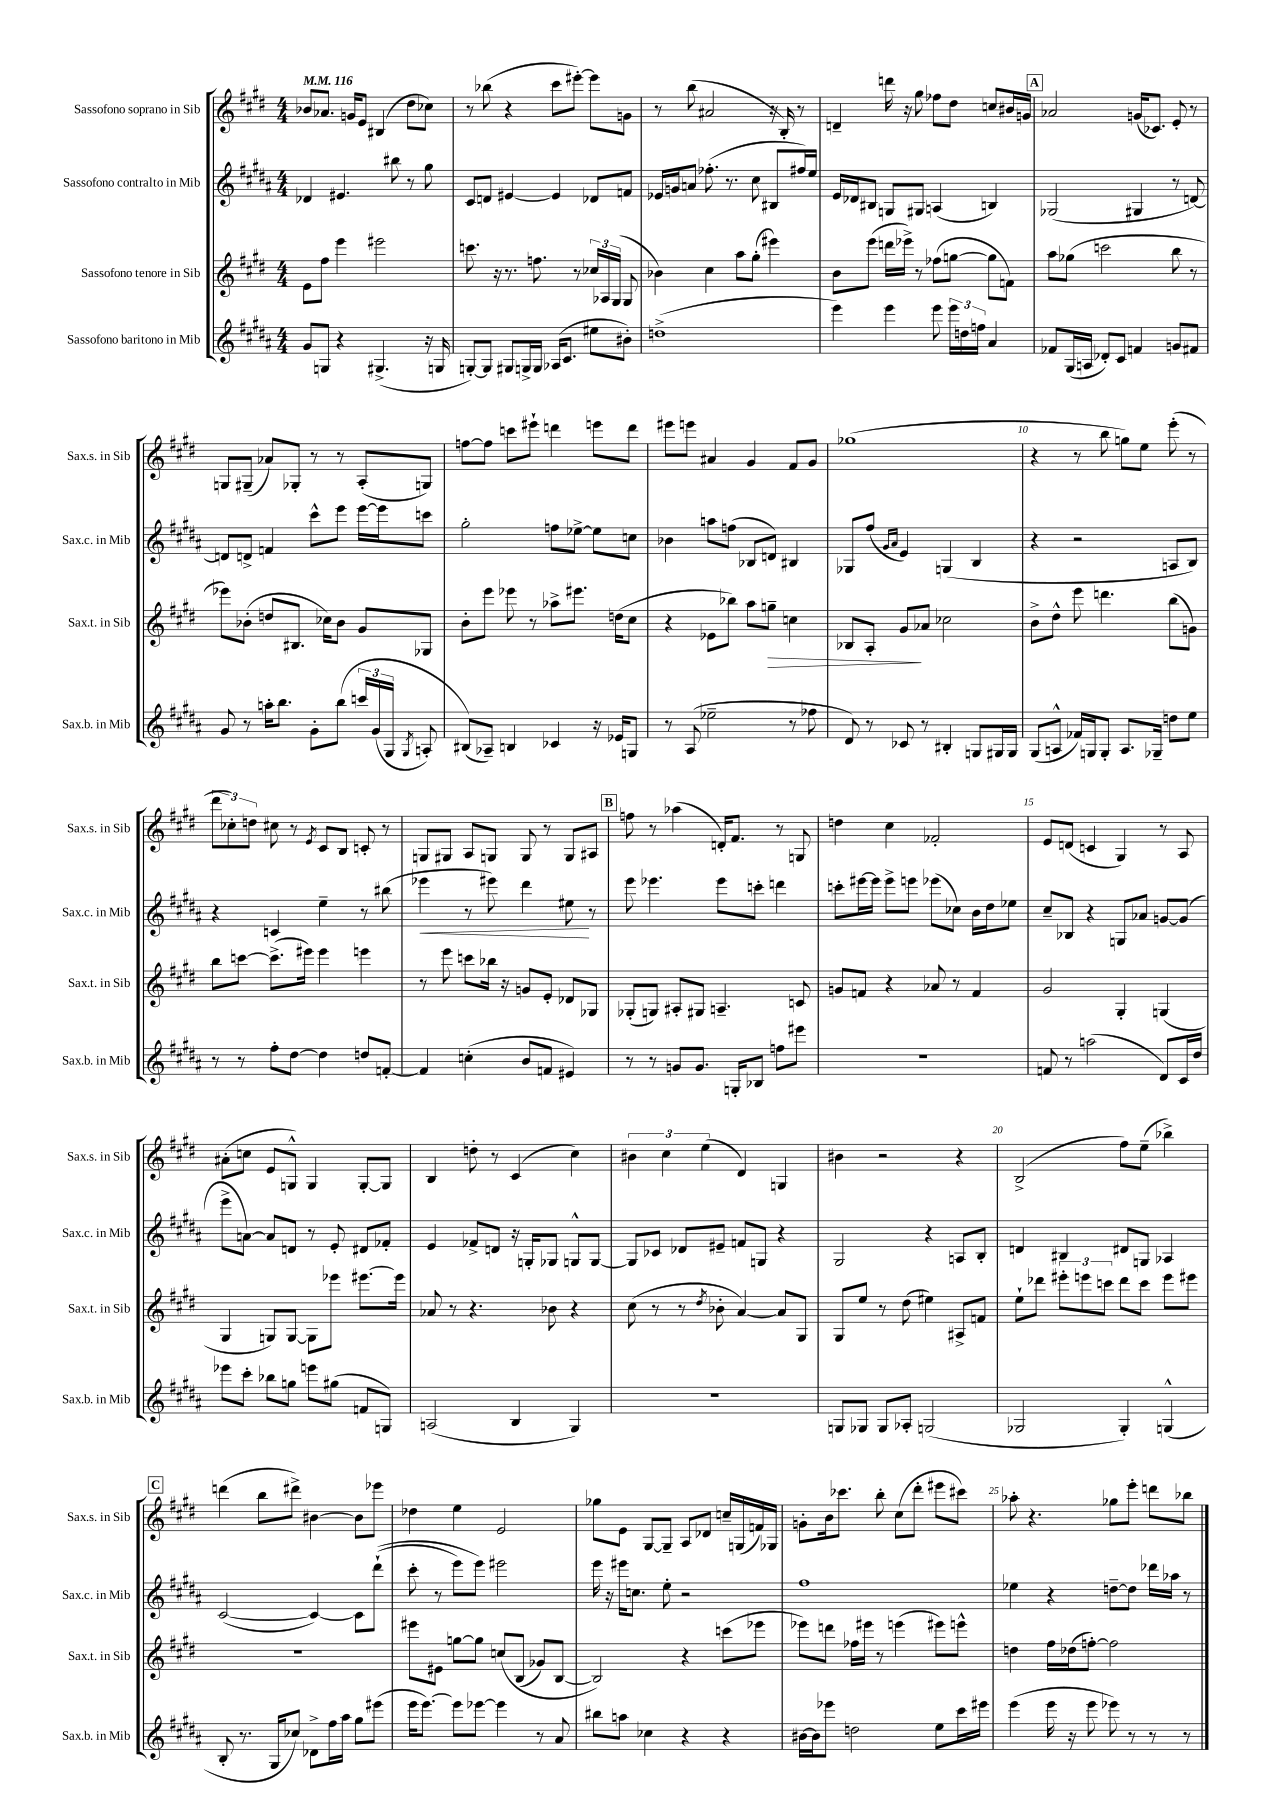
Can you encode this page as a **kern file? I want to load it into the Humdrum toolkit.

**kern	**kern	**kern	**kern
*staff4	*staff3	*staff2	*staff1
*clefG2	*clefG2	*clefG2	*clefG2
*k[f#c#g#d#a#]	*k[f#c#g#d#]	*k[f#c#g#d#a#]	*k[f#c#g#d#]
*M4/4	*M4/4	*M4/4	*M4/4
*MM116	*MM116	*MM116	*MM116
8g#	8e	4d-	8b-
8G	8ff#	.	8.a-
4r	4eee	4.e#	.
.	.	.	16g
.	.	.	8e
(4.G#^	2eee#	.	(4B#
.	.	8bb#	.
.	.	8r	8dd#
16r	.	8gg#	8cc-)
16G	.	.	.
=	=	=	=
[8G')	8.ccc	8c#	8r
8G]	.	8d	(8bb-
.	16r	.	.
8G#	8.r	[4e#	4r
16G^	.	.	.
16G	8.ff	.	.
(16A-	.	4e#]	8ccc#
8.c#	.	.	.
.	8r	.	[8eee#')
8ee#	24cc-	8d-	8eee#]
.	24A-	.	.
.	(24G#	.	.
8b#')	8G#	8f	8g
=	=	=	=
(1dd^	4b-)	16e-	8r
.	.	16g	.
.	.	8a	(8bb
.	4cc#	(8.ff-'	2a#
.	.	8.r	.
.	8aa	.	.
.	(8gg#'	8cc#	.
.	4eee#)	8B#	16r
.	.	.	16B')
.	.	16ff#)	8r
.	.	16ee	.
=	=	=	=
4eee)	8b	16e	4d~
.	.	16d-	.
.	(8eee	8B#	.
4eee	16ddd	8G	16ddd
.	16eee-^)	.	16r
.	8r	8G#	8gg#
8eee	(8ff-	(4A	8ff-
24eee	[8gg	.	8dd#
24dd	.	.	.
24ff	.	.	.
4a#	8gg]	4B)	8cc
.	8f)	.	16b#
.	.	.	16g
=	=	=	=
8f-	8aa	(2G-	2a-
(16G#	(8gg-	.	.
16A	.	.	.
8d-')	2ccc	.	.
8c#	.	.	.
4f	.	4G#	(16g
.	.	.	8.c-)
8g	8bb	8r	8e'
8f#	8r	[8d)	8r
=	=	=	=
8g#	8eee-)	8d]	8G
8r	(8b-'	8d^	(8G#~
16aa'	8dd	4f	8a-)
8.bb	.	.	.
.	8.B#	.	8G-'
8g#'	.	8ccc#^^	8r
.	16cc-)	.	.
&(8bb	8b-	8eee	8r
24ccc	8g#	[16eee	(8A'
(24g#	.	.	.
.	.	16eee]	.
24G#	.	.	.
8qG#	.	.	.
8A')	8G-	8ccc	8G)
=	=	=	=
(8B#&)	8b'	2gg#'	[8ff
8A-~)	8eee	.	8ff]
4B	8eee-	.	8ccc
.	8r	.	8eee#`
4c-	8aa-^	8ff	4ddd
.	8.eee#	[8ee-^	.
16r	.	8ee-]	8eee
16e-	(16dd	.	.
8G	8cc#	8cc	8ddd
=	=	=	=
8r	4r	4b-	8eee#
(8A#	.	.	8eee
2ee-~	8e-	8aa	4a#
.	8bb-)	(8ff	.
.	8aa	8B-	4g#
.	8gg~	8d)	.
8r	4cc	4B#	8f#
8ff-	.	.	8g#
=	=	=	=
8d#)	8B-	8G-	(1gg-
8r	8A'	(8ff#	.
.	.	16qqg#	.
.	.	16qqa#	.
8c-	8g#	4e)	.
8r	8a-	.	.
4B#'	2cc-	(4G	.
8G	.	4B	.
16G#	.	.	.
16G#	.	.	.
=	=	=	=
(8G#	8b^	4r	4r
8A^^	8dd#^^	.	.
16f-)	8eee	2r	8r
16G	.	.	.
8G'	4.ddd	.	8bb
8.A	.	.	8gg)
.	.	.	8ee
16G-~	.	.	.
8dd	(8bb	8A	(8eee'
8ee	8g)	8B)	8r
=	=	=	=
8r	8bb	4r	12ddd#
.	.	.	12cc-')
8r	[8ccc	.	.
.	.	.	12dd
8ff#'	(8.ccc^]	4c	8cc#
[8dd#	.	.	8r
.	16eee#)	.	.
.	.	.	8qe
4dd#]	4eee#	4ee~	8c#
.	.	.	8B
8dd	4eee	8r	8c'
[8f'	.	(8bb#	8r
=	=	=	=
4f]	8r	4eee-	8G
.	8eee	.	8G#
(4cc'	8ccc	8r	8A
.	16bb-	8eee#)	8G
.	16r	.	.
8b	8g	4ddd#	8G
8f	8e'	.	8r
4e#)	8d-	8ee#	8G
.	8G-	8r	8A#
=	=	=	=
8r	(8G-'	8eee	8ff
8r	8G)	4.eee-	8r
8g	8A#'	.	(4aa-
8.g	8G#	.	.
.	4.A~	8eee-	16d')
16G'	.	.	8.f#
8B-	.	8ccc'	.
8ff	.	4ddd	8r
8eee#	8c	.	8G
=	=	=	=
1r	8g	8ccc'	4dd
.	8f	[16eee#	.
.	.	16eee#]	.
.	4r	8eee#^	4cc#
.	.	8eee	.
.	8a-	(8eee-	2f-'
.	8r	8cc-)	.
.	4f	16b	.
.	.	16dd#	.
.	.	8ee-	.
=	=	=	=
8f	2g#	8cc#~	8e
8r	.	8B-	(8d
(2aa	.	4r	4c
.	4G#'	8G	4G#)
.	.	8a-	.
8d#)	(4G	[8g	8r
16c#	.	(8g]	8A
16dd#	.	.	.
=	=	=	=
8eee-	4G#	8eee^	(8a#'
8ccc#'	.	[8a)	8cc
8bb-	8G)	8a]	8e
8gg	[8G	8d	8G^^)
8eee	8G]	8r	4G
(8gg#	8eee-	8e'	.
8f	[8.eee#	8d#	[8G'
8G)	.	8f-'	8G]
.	16eee#]	.	.
=	=	=	=
(2A	8a-	4e	4B
.	8r	.	.
.	4.r	8f-^	8dd'
.	.	8d	8r
4B	.	16r	(4c#
.	.	16G'	.
.	8b-	8G-	.
4G#)	4r	8G^^	4cc#)
.	.	[8G	.
=	=	=	=
1r	(8cc#	8G]	6b#
.	8r	8c-	.
.	.	.	6cc#
.	8r	8d-	.
.	.	.	(6ee
.	8qdd#	.	.
.	8b-'	8e#~	.
.	[4a)	8f	4d#)
.	.	8G	.
.	8a]	4r	4G
.	8G#	.	.
=	=	=	=
8G	8G#	2G#	4b#
8G-	8ee	.	.
8G-	8r	.	2r
8A-'	(8dd#	.	.
(2G	4ee#)	4r	.
.	8A#^	8A	4r
.	8f	8B'	.
=	=	=	=
2G-	8ee`	4d	(2B^
.	8ddd-	.	.
.	12eee#'	4B#	.
.	12eee	.	.
.	12ccc	.	.
4G-')	8ddd-	8d#	8ff#)
.	8ccc	8G	(8ee~
(4G^^	8eee	4A-	4bb-^)
.	8eee#	.	.
=	=	=	=
8B'	1r	([2c#	(4ddd
8.r	.	.	.
.	.	.	8bb
16G#	.	.	.
8cc-)	.	.	8ddd#^)
8d-^	.	4c#_)	[4b#
16ff#	.	.	.
16aa#	.	.	.
8gg#	.	8c#]	8b#]
(8eee#	.	&((8ddd#`	8eee-
=	=	=	=
16eee	8eee#	8ccc#'	4dd-
[8.eee)	.	.	.
.	8e#	8r	.
8eee]	[8gg	8eee)	4ee
[8eee-	8gg]	8eee&)	.
4eee-]	&(8cc	2eee#	2e
.	(8B	.	.
8r	8g-)	.	.
8a#	[8B	.	.
=	=	=	=
8bb#	2B]&)	16eee	8gg-
.	.	16r	.
8aa	.	16eee#	8e
.	.	8.cc	.
4cc-	.	.	[8G#
.	.	8ee'	8G#~]
4r	4r	2r	8A
.	.	.	8d-
4r	(8ccc	.	16cc~
.	.	.	(16G
.	8eee-	.	16f)
.	.	.	16G-
=	=	=	=
[16b#	8eee-)	1ff#	8g'
16b#]	.	.	.
8eee-	8ddd	.	16b
.	.	.	8.ccc-
2dd	16ff-	.	.
.	16eee#	.	.
.	8r	.	8bb'
.	(4eee	.	(8cc#
.	.	.	8ddd#'
8ee	8eee#)	.	8eee#
16ccc#	8eee^^	.	8ccc#)
16eee#	.	.	.
=	=	=	=
(4eee	4dd	4ee-	8aa-'
.	.	.	4.r
16eee	16ff#	4r	.
16r	(16dd-	.	.
8eee	[8ff')	.	.
8eee-)	2ff]	[8dd~	8gg-
8r	.	8dd]	8eee'
8r	.	16ddd-	8ddd
.	.	16aa-	.
8r	.	8r	8bb-
==	==	==	==
*-	*-	*-	*-
